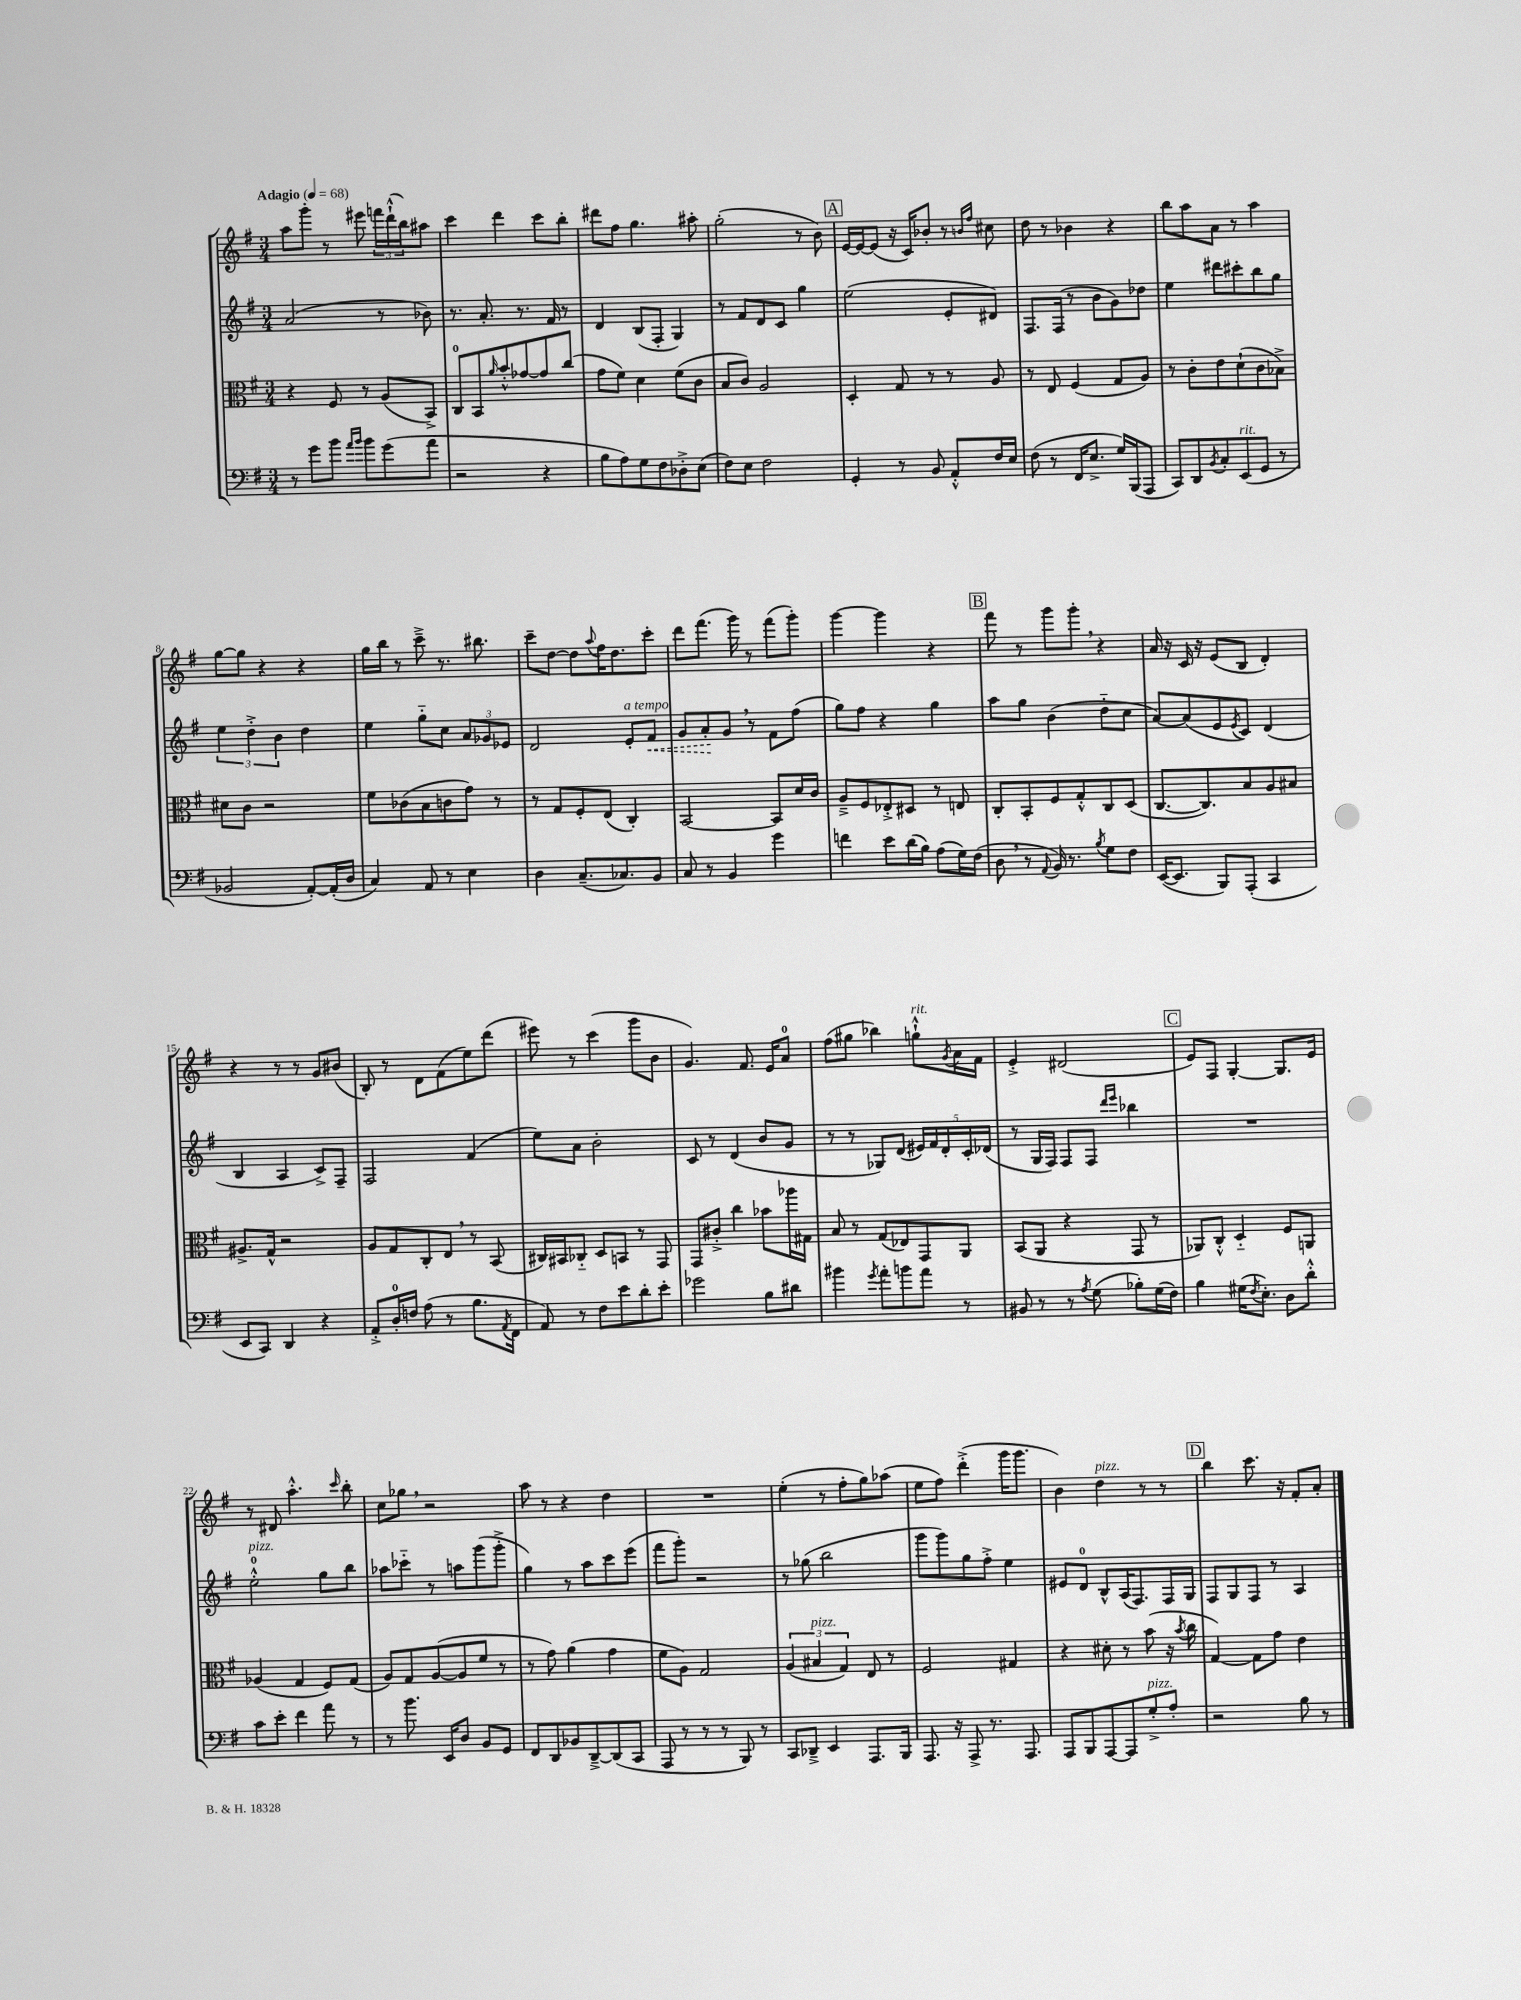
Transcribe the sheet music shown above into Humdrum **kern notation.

**kern	**kern	**kern	**kern
*staff4	*staff3	*staff2	*staff1
*clefF4	*clefC3	*clefG2	*clefG2
*k[f#]	*k[f#]	*k[f#]	*k[f#]
*M3/4	*M3/4	*M3/4	*M3/4
*MM68	*MM68	*MM68	*MM68
8r	4r	(2a/	8aa\L
8g\L	.	.	8ggg'\J
8b\J	8F#/	.	8r
16qqa/LL	.	.	.
16qqb/JJ	.	.	.
8b\L	8r	.	8eee#\
(8g\	(8A/L	8r	24fff\LL
.	.	.	(24ddd`^^\
.	.	.	24bb\J)
8a\J	8BB^/J)	8b-\)	8aa#\J
=	=	=	=
2r	8C/L	8.r	4ccc\
.	8BB/	.	.
.	.	8.a'/	.
.	16qqa/	.	.
.	8b'^^/	.	4ddd\
.	[8g-/	8.r	.
4r	8g-/]	.	8ccc\L
.	.	16f#/	.
.	(8cc/J	8r	8bb'\J
=	=	=	=
8B\L	8g\L	4d/	8ddd#\L
8A\)	8f#\J)	.	8ff#\J
8G\	4d\	(8B/L	4.gg\
8F#\	.	8F#'/J	.
8D-'^\	(8f#\L	4G/)	.
(8E\J	8c\J	.	8aa#'\
=	=	=	=
8F#\L)	8B/L	8r	(2gg'\
8E\J	8c/J)	8f#/L	.
2F#\	2A/	8d/	.
.	.	8c/J	.
.	.	4gg\	8r
.	.	.	8b\)
=	=	=	=
4GG'/	4D'/	(2ee\	[16e/LL
.	.	.	16e/_J
.	.	.	(8e/]J
8r	8G/	.	16r
.	.	.	16c/LK)
8BB/	8r	.	8b-'/J
8AA'^^/L	8r	8e'/L	8r
.	.	.	16qqb/LL
.	.	.	16qqff#/JJ
16F#/L	8A/	8d#/J)	8cc#\
16E/JJ	.	.	.
=	=	=	=
(8F#\	8r	8.F#/L	8dd\
8r	8E/	.	8r
.	.	(16F#/Jk	.
16FF#/LK	(4F#/	8r	4b-\
8.E^/J	.	.	.
.	.	8b\L	.
16G/LL)	8G/L	8g\)	4r
(16BBB/J	.	.	.
8AAA/J	8A/J)	8dd-\J	.
=	=	=	=
8CC/L)	8r	4ee\	8bb\L
8DD/	8c'\L	.	8aa\
8qBB/	.	.	.
8C'/	8e\	8ddd#\L	8a\J
(8EE/	(8d`\	8ccc#'\	8r
8GG/J	8c\	8bb\	4aa\
8r	8B-^\J)	8gg\J	.
=	=	=	=
2BB-/	8d#\L	6ee\	[8gg\L
.	8c\J	.	8gg\]J
.	.	6dd'^\	.
.	2r	.	4r
.	.	6b\	.
[8AA'/L)	.	4dd\	4r
(16AA'/]L	.	.	.
16D/JJ	.	.	.
=	=	=	=
4C/)	8f#\L	4ee\	16gg\LL
.	.	.	16bb\JJ
.	(8c-\	.	8r
8AA/	8B\	8gg'~\L	8ccc~^\
8r	8c\	8cc\J	8.r
4E\	8g\J)	12a/L	.
.	.	.	8.bb#\
.	.	12g-/	.
.	8r	.	.
.	.	12e-/J	.
=	=	=	=
4D\	8r	2d/	8ccc~\L
.	8G/L	.	[8dd\J
(8.C~/L	8F#'/	.	8dd\]L
.	.	.	8qqaa/
.	(8E/J	.	16ff#\K
8.C-/)	.	.	8.dd\
.	4C'/)	8e'/L	.
8BB/J	.	8f#/J	8ccc'\J
=	=	=	=
8C/	[2BB/	8g/L	8ddd\L
8r	.	8a'/	(8.fff#\J
4BB/	.	8g/J	.
.	.	.	16ggg\)
.	.	8r	8r
4g\	8BB/]L	8f#\L	(8fff#\L
.	16d/L	(8ff#\J	8ggg'\J)
.	16c/JJ	.	.
=	=	=	=
4f\	8A~^/L	8gg\L)	[4ggg\
.	8F#/	8ff#\J	.
8e\L	8E-'^/	4r	4ggg\]
(16d\L	8D#/J	.	.
16B\JJ)	.	.	.
(8A\L	8r	4gg\	4r
16G\L)	8E/	.	.
(16F#\JJ	.	.	.
=	=	=	=
8D\	8C'/L	8aa\L	8fff#\
8r	8BB'/	8gg\J	8r
8qqAA/	.	.	.
16BB/)	8F#/	(4b\	8ggg\L
8.r	.	.	.
.	8G'^^/	.	8ggg'\J
8qB/	.	.	.
8G\L	8C/	8dd'~\L	4r
8F#\J	(8D/J	8cc\J	.
=	=	=	=
([16EE/LK	[8.C/L	[8a/L)	16a/
8.EE/]J	.	.	16r
.	.	(8a/]	16c/
.	8.C/])	.	16r
8BBB/L)	.	8e/	(8e/L
.	.	8qe/	.
(8AAA'/J	8B/	8c/J)	8B/J
4CC/	8A/	(4d/	4d'/)
.	8B#/J	.	.
=	=	=	=
8EE/L	8.A#^/L	4B/	4r
8CC/J)	.	.	.
.	16G^^/Jk	.	.
4DD/	2r	4A/	8r
.	.	.	8r
4r	.	8c^/L)	8g/L
.	.	8F#~/J	(8b#/J
=	=	=	=
8AA'^/L	8A/L	2F#/	8B'/)
16D'/L	8G/	.	8r
16F/JJ	.	.	.
(8A\	8C'/	.	8d\L
8r	8E/J	.	(8f#\
8.B\L	8r	(4f#/	8ee\)
.	(8BB/	.	(8ddd\J
8qAA/	.	.	.
16FF#\Jk	.	.	.
=	=	=	=
8AA/)	16C#/LL)	8ee\L)	8eee#\)
.	16BB#/J	.	.
8r	8C-'~/J	8a\J	8r
8F#\L	8D/L	2b'\	(4ccc\
8e\	8BB/J	.	.
8d'\	8r	.	8ggg\L
8e'\J	8GG/	.	8b\J
=	=	=	=
2g-\	8GG/L	8c/	4.g/)
.	8c#'^/J	8r	.
.	4cc\	(4d/	.
.	.	.	8.f#/
8B\L	8b-\L	8b/L	.
.	.	.	16e/LK
8d#\J	16aa-\L	8g/J	8a/J
.	16G#\JJ	.	.
=	=	=	=
4b#\	8B/	8r	(8ff#\L
.	8r	8r	8gg#\J
8qg/	.	.	.
8a'\L	(8G/L	8G-/L)	4bb-\)
8b\	8E-/)	(8d/J	.
8a\J	8GG/	20e#/LL)	8gg`^^\L
.	.	20f#/	.
.	.	20d'/	.
.	.	.	8qg/
8r	8AA/J	.	16a\L
.	.	20c'/	.
.	.	.	16f#\JJ
.	.	(20d-/JJ	.
=	=	=	=
8BB#/	(8BB/L	8r	4e'^/
8r	8AA/J	16G/LL	.
.	.	16F#/JJ)	.
8r	4r	8F#/L	(2d#/
8qA/	.	.	.
(8G\	.	8F#/J	.
.	.	16qqddd/LL	.
.	.	16qqeee/JJ	.
8B-'\L)	8GG/	4bb-\	.
(16G\L	8r	.	.
16F#\JJ)	.	.	.
=	=	=	=
4B\	8AA-/L)	2.r	8e/L)
.	8C'^^/J	.	8F#/J
(16G#\LK	4D'~/	.	[4G'/
8qF#/	.	.	.
8.E'\J)	.	.	.
8D\L	8F#/L	.	8.G/]L
8d'^^\J	8AA/J	.	.
.	.	.	16e/Jk
=	=	=	=
8c\L	(4A-/	2ee'^^\	8r
8e'\J	.	.	8d#/
4f#\	4G/	.	4.aa'^^\
8a\	8F#/L)	8gg\L	.
.	.	.	16qqccc/
8r	(8G/J	8bb\J	8bb'\
=	=	=	=
8r	8A/L)	8aa-\L	8cc\L
8.b\	8G/	8ccc-'~\J	8gg-\J
.	([8A/	8r	2r
16EE/LK	.	.	.
8D/J	8A/]	8aa\L	.
8BB/L	8f#/J	(8ggg\	.
8GG/J	8r	8ggg'^\J	.
=	=	=	=
8FF#/L	8r	4gg\)	8aa\
8DD/	8g\)	.	8r
8BB-/	(4a\	8r	4r
[8DD~^/	.	8aa\L	.
(8DD/]	4g\	8ccc\	4dd\
8CC/J	.	(8eee\J	.
=	=	=	=
8AAA/	8f#\L	8fff#\L	2.r
8r	8A\J)	8ggg'\J)	.
8r	2G/	2r	.
8r	.	.	.
8BBB/)	.	.	.
8r	.	.	.
=	=	=	=
8CC/L	(6A/	8r	(4ee'\
8DD-~^/J	.	(8gg-\	.
.	6B#/	.	.
4EE/	.	2bb\	8r
.	6G/)	.	.
.	.	.	8ff#'\L
8.AAA/L	8E/	.	8gg\)
.	8r	.	(8aa-\J
16BBB/Jk	.	.	.
=	=	=	=
8.AAA/	2F#/	8ggg\L	8ee\L
.	.	8ggg\)	8ff#\J)
16r	.	.	.
8AAA^/	.	8gg\	(4ddd'^\
8.r	.	8ff#'^\J	.
.	4G#/	4ee\	16ggg\LK
8.AAA/	.	.	8.ggg\J
=	=	=	=
8AAA/L	4r	8e#/L	4b\)
8BBB/	.	8d/J	.
[8AAA/	8d#'\	8B^^/L	4dd\
8AAA/]	8r	(16A/K	.
.	.	8.F#/)	.
8G'^/	(8b\	.	8r
8A'/J	16r	16F#/L	8r
.	8qb/	.	.
.	16cc\	16G/JJ	.
=	=	=	=
2r	[4G/)	8F#/L	4bb\
.	.	8G/	.
.	8G\]L	8F#/J	8.ccc\
.	8g\J	8r	.
.	.	.	16r
8B\	4e\	4A/	8f#'/L
8r	.	.	8a'/J
==	==	==	==
*-	*-	*-	*-
